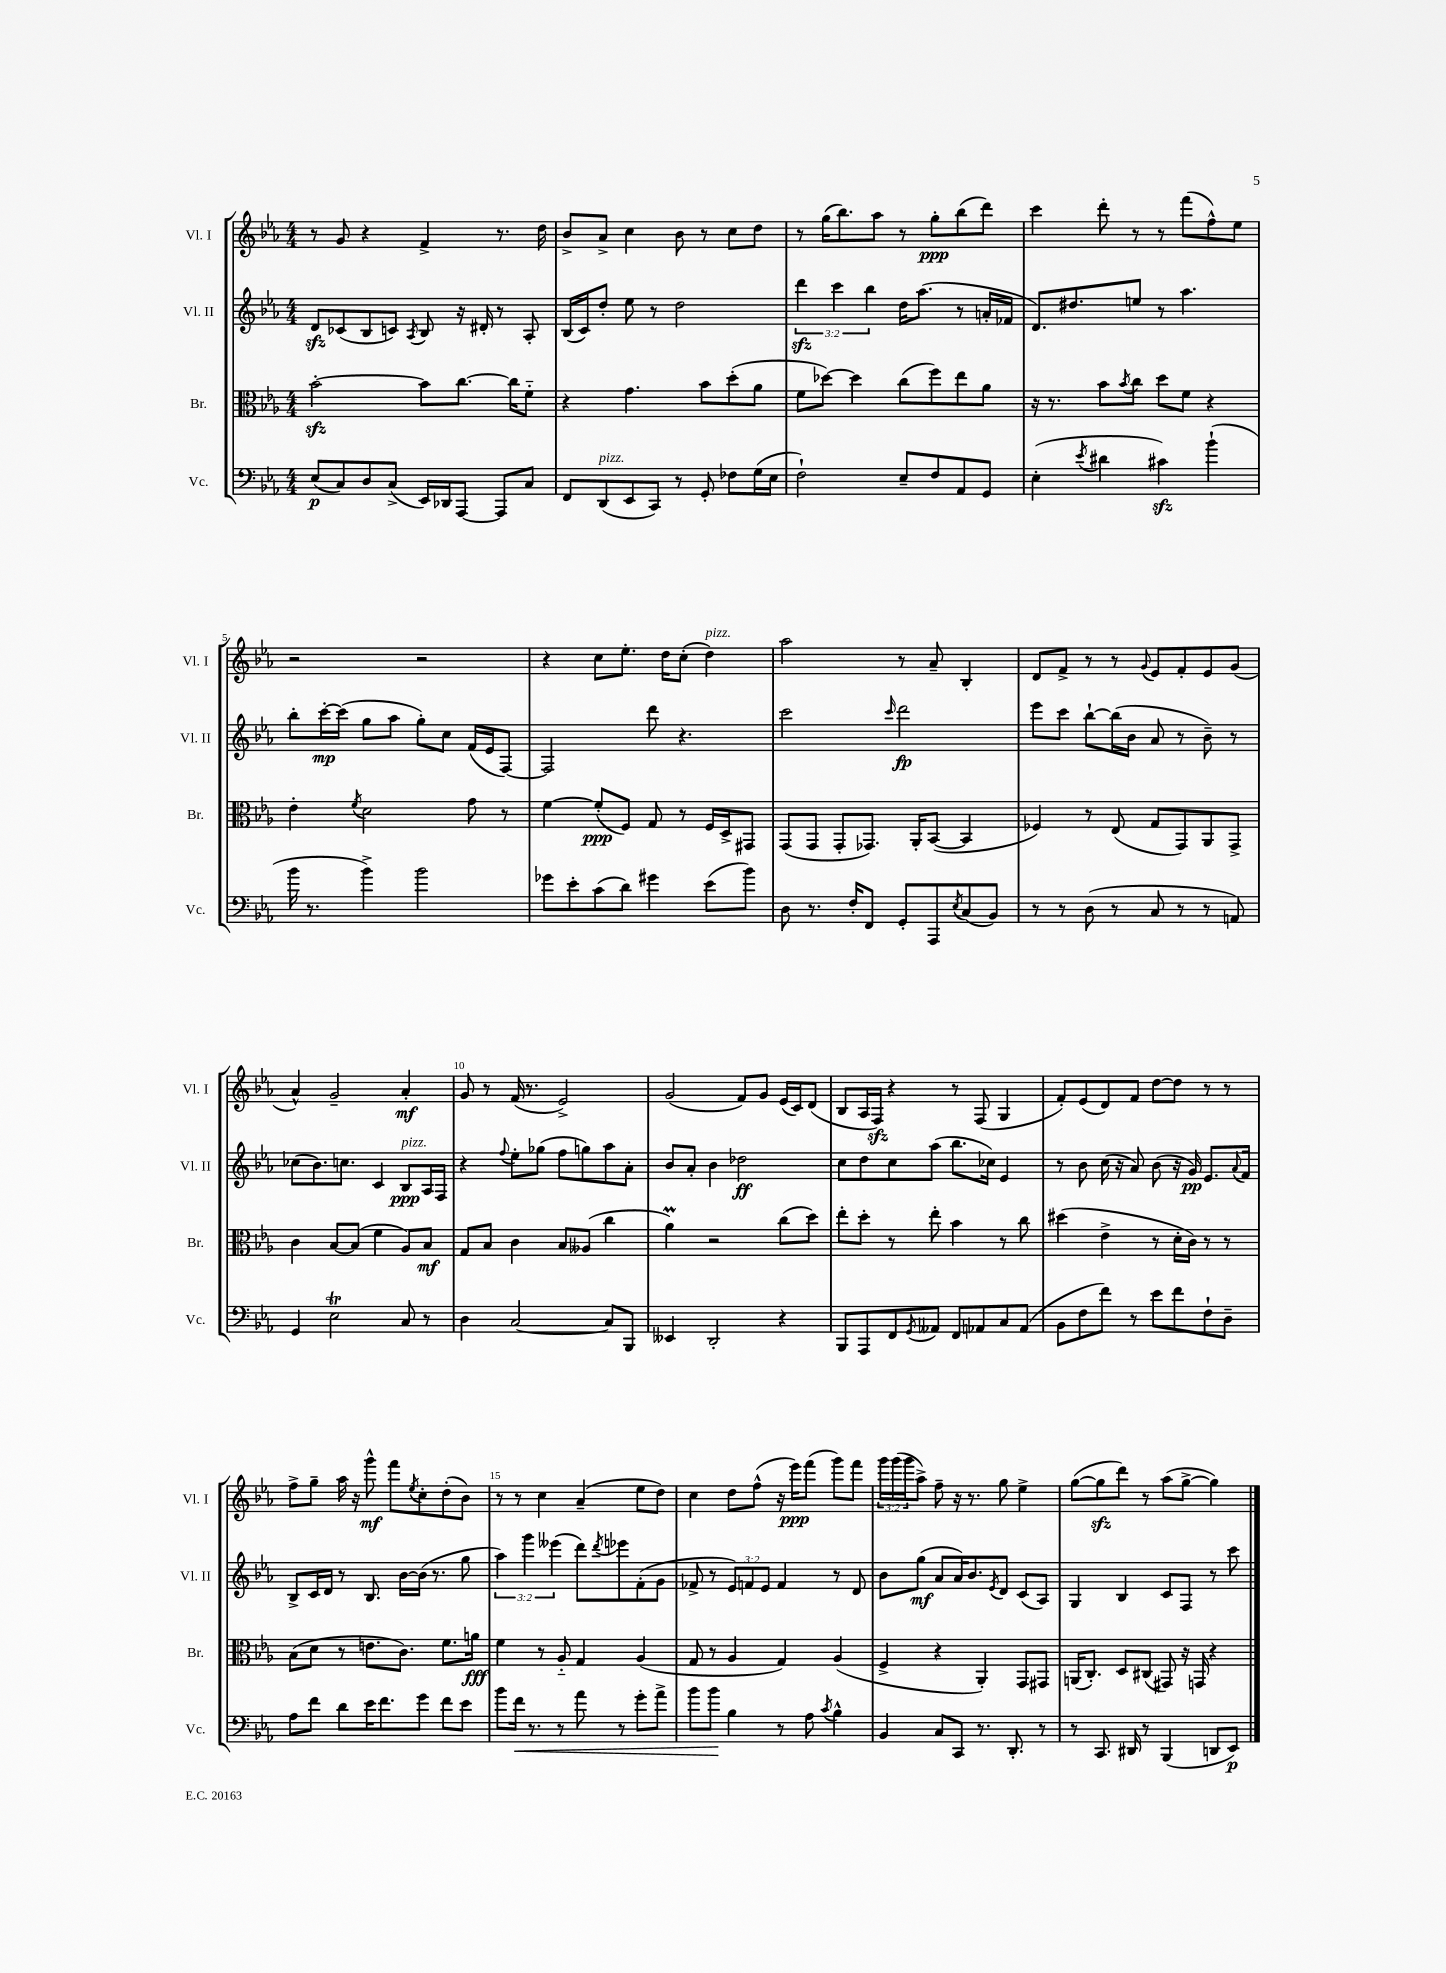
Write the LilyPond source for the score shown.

<<
\new StaffGroup <<
\new Staff = "s0" \with { instrumentName = "Vl. I" shortInstrumentName = "Vl. I" } {
    \clef treble \key ees \major \numericTimeSignature \time 4/4 \override Staff.TupletNumber.text = #tuplet-number::calc-fraction-text
    r8 g'8 r4 f'4-> r8. d''16 |
    bes'8-> aes'8-> c''4 bes'8 r8 c''8 d''8 |
    r8 g''16( bes''8.) aes''8 r8 g''8-.\ppp bes''8( d'''8) |
    c'''4 d'''8-. r8 r8 f'''8( f''8-^) ees''8 |
    r2 r2 |
    r4 c''8 ees''8.-. d''16 c''8-.( d''4^\markup { \italic "pizz." }) |
    aes''2 r8 aes'8-- bes4-. |
    d'8 f'8-> r8 r8 \appoggiatura { g'8 } ees'8 f'8-. ees'8 g'8( |
    aes'4-^) g'2-- aes'4-.\mf |
    g'8 r8 f'16( r8. ees'2->) |
    g'2( f'8) g'8 ees'16( c'16) d'8( |
    bes8 aes16 f16\sfz) r4 r8 f8( g4 |
    f'8-.) ees'8( d'8) f'8 d''8~ d''8 r8 r8 |
    f''8-> g''8-- aes''16 r16 g'''8-^\mf f'''8 \acciaccatura { ees''8 } c''8-. d''8-.( bes'8) |
    r8 r8 c''4 aes'4--( ees''8 d''8) |
    c''4 d''8 f''8-^( r16 ees'''16\ppp) f'''8( g'''8) f'''8 |
    \tuplet 3/2 { g'''16 g'''16( g'''16 } aes''8->) f''8-- r16 r8. g''8 ees''4-> |
    g''8~( g''8\sfz d'''8) r8 aes''8( g''8~-> g''4) \bar "|." |
}
\new Staff = "s1" \with { instrumentName = "Vl. II" shortInstrumentName = "Vl. II" } {
    \clef treble \key ees \major \numericTimeSignature \time 4/4 \override Staff.TupletNumber.text = #tuplet-number::calc-fraction-text
    d'8\sfz ces'8( bes8 c'8) \acciaccatura { aes8 } bes8 r16 dis'16-. r8 aes8-. |
    bes16( c'16) d''8-. ees''8 r8 d''2 |
    \tuplet 3/2 { d'''4\sfz c'''4 bes''4 } d''16 aes''8.( r8 a'16-. fes'16 |
    d'8.) dis''8. e''8 r8 aes''4. |
    bes''8-. c'''16~-.\mp c'''16( g''8 aes''8 g''8-.) c''8 f'16( ees'16 f8~) |
    f2 d'''8 r4. |
    c'''2 \grace { c'''16 } d'''2\fp |
    ees'''8 c'''8 bes''8~-! bes''16( bes'16 aes'8 r8 bes'8--) r8 |
    ces''8( bes'8.) c''8. c'4 bes8\ppp^\markup { \italic "pizz." } aes16 f16 |
    r4 \appoggiatura { f''8 } ees''8-. ges''8( f''8 g''8) aes''8 aes'8-. |
    bes'8 aes'8-. bes'4 des''2\ff |
    c''8 d''8 c''8 aes''8( bes''8. ces''16) ees'4 |
    r8 bes'8 c''16( r16 aes'8) bes'8( r16 g'16\pp) ees'8. \appoggiatura { aes'8 } f'16 |
    bes8-> c'16 d'16 r8 bes8. bes'16~ bes'16( r8. g''8 |
    \tuplet 3/2 { aes''4) g'''4 eeses'''4( } d'''8) \acciaccatura { d'''8 } ees'''8 f'8-.( g'8 |
    fes'8-> r8 \tuplet 3/2 { ees'8) f'8 ees'8 } f'4 r8 d'8 |
    bes'8 g''8\mf( aes'8 aes'16) bes'8. \acciaccatura { ees'8 } d'8 c'8( aes8) |
    g4 bes4 c'8 f8 r8 c'''8 \bar "|." |
}
\new Staff = "s2" \with { instrumentName = "Br." shortInstrumentName = "Br." } {
    \clef alto \key ees \major \numericTimeSignature \time 4/4
    bes'2~-.\sfz bes'8 c''8.~ c''16 f'8-_ |
    r4 g'4. bes'8 d''8-.( aes'8 |
    f'8 des''8~) des''4 c''8( f''8) ees''8 aes'8 |
    r16 r8. bes'8 \acciaccatura { bes'8 } c''8 d''8 f'8 r4 |
    ees'4-. \acciaccatura { f'8 } d'2 g'8 r8 |
    f'4~ f'8-.\ppp( f8) g8 r8 f16 d16-> gis,8 |
    g,8( g,8 g,8-. ges,8.) aes,16-. bes,8~( bes,4 |
    fes4) r8 ees8( g8 g,8) aes,8 g,8-> |
    c'4 bes8~ bes8( f'4 aes8) bes8\mf |
    g8 bes8 c'4 bes8 aeses8( c''4 |
    aes'4\prall) r2 c''8( d''8) |
    ees''8-. d''8-. r8 ees''8-. bes'4 r8 c''8 |
    dis''4( ees'4-> r8 d'16-. c'16) r8 r8 |
    bes8( d'8 r8 e'8. c'8.) f'8. a'16\fff |
    f'4 r8 aes8-_ g4 aes4( |
    g8 r8 aes4 g4) aes4( |
    f4-> r4 aes,4-.) g,8 gis,8 |
    a,16( c8.-.) d8 cis8( gis,8) r16 g,16 r4 \bar "|." |
}
\new Staff = "s3" \with { instrumentName = "Vc." shortInstrumentName = "Vc." } {
    \clef bass \key ees \major \numericTimeSignature \time 4/4
    ees8\p( c8) d8 c8->( ees,16) des,16 aes,,8~ aes,,8 c8 |
    f,8 d,8^\markup { \italic "pizz." }( ees,8 c,8) r8 g,8-. fes8 g16( ees16 |
    f2-!) ees8-- f8 aes,8 g,8 |
    ees4-.( \acciaccatura { ees'8 } dis'4 cis'4\sfz) bes'4-!( |
    bes'16 r8. bes'4->) bes'2 |
    ges'8 ees'8-. c'8( d'8) gis'4 ees'8( bes'8) |
    d8 r8. f16-. f,8 g,8-. aes,,8 \acciaccatura { ees8 } c8( bes,8) |
    r8 r8 d8( r8 c8 r8 r8 a,8) |
    g,4 ees2\trill c8 r8 |
    d4 c2~ c8 bes,,8 |
    eeses,4 d,2-. r4 |
    bes,,8 aes,,8 f,8 \acciaccatura { g,8 } aeses,8 f,8 aes,8 c8 aes,8( |
    bes,8 f8 f'8) r8 ees'8 f'8 f8-! d8-- |
    aes8 f'8 d'8 ees'16 f'8. g'8 f'8 ees'8 |
    bes'8 f'16\< r8. r8 aes'8 r8 g'8-. aes'8-> |
    bes'8 bes'8\! bes4 r8 aes8 \acciaccatura { c'8 } bes4-^ |
    bes,4 c8 c,8 r8. d,8.-. r8 |
    r8 c,8. dis,16 r8 bes,,4( d,8 ees,8\p) \bar "|." |
}
>>
>>
\layout { \context { \Score \override BarNumber.break-visibility = ##(#f #t #t) barNumberVisibility = #(every-nth-bar-number-visible 5) } }
